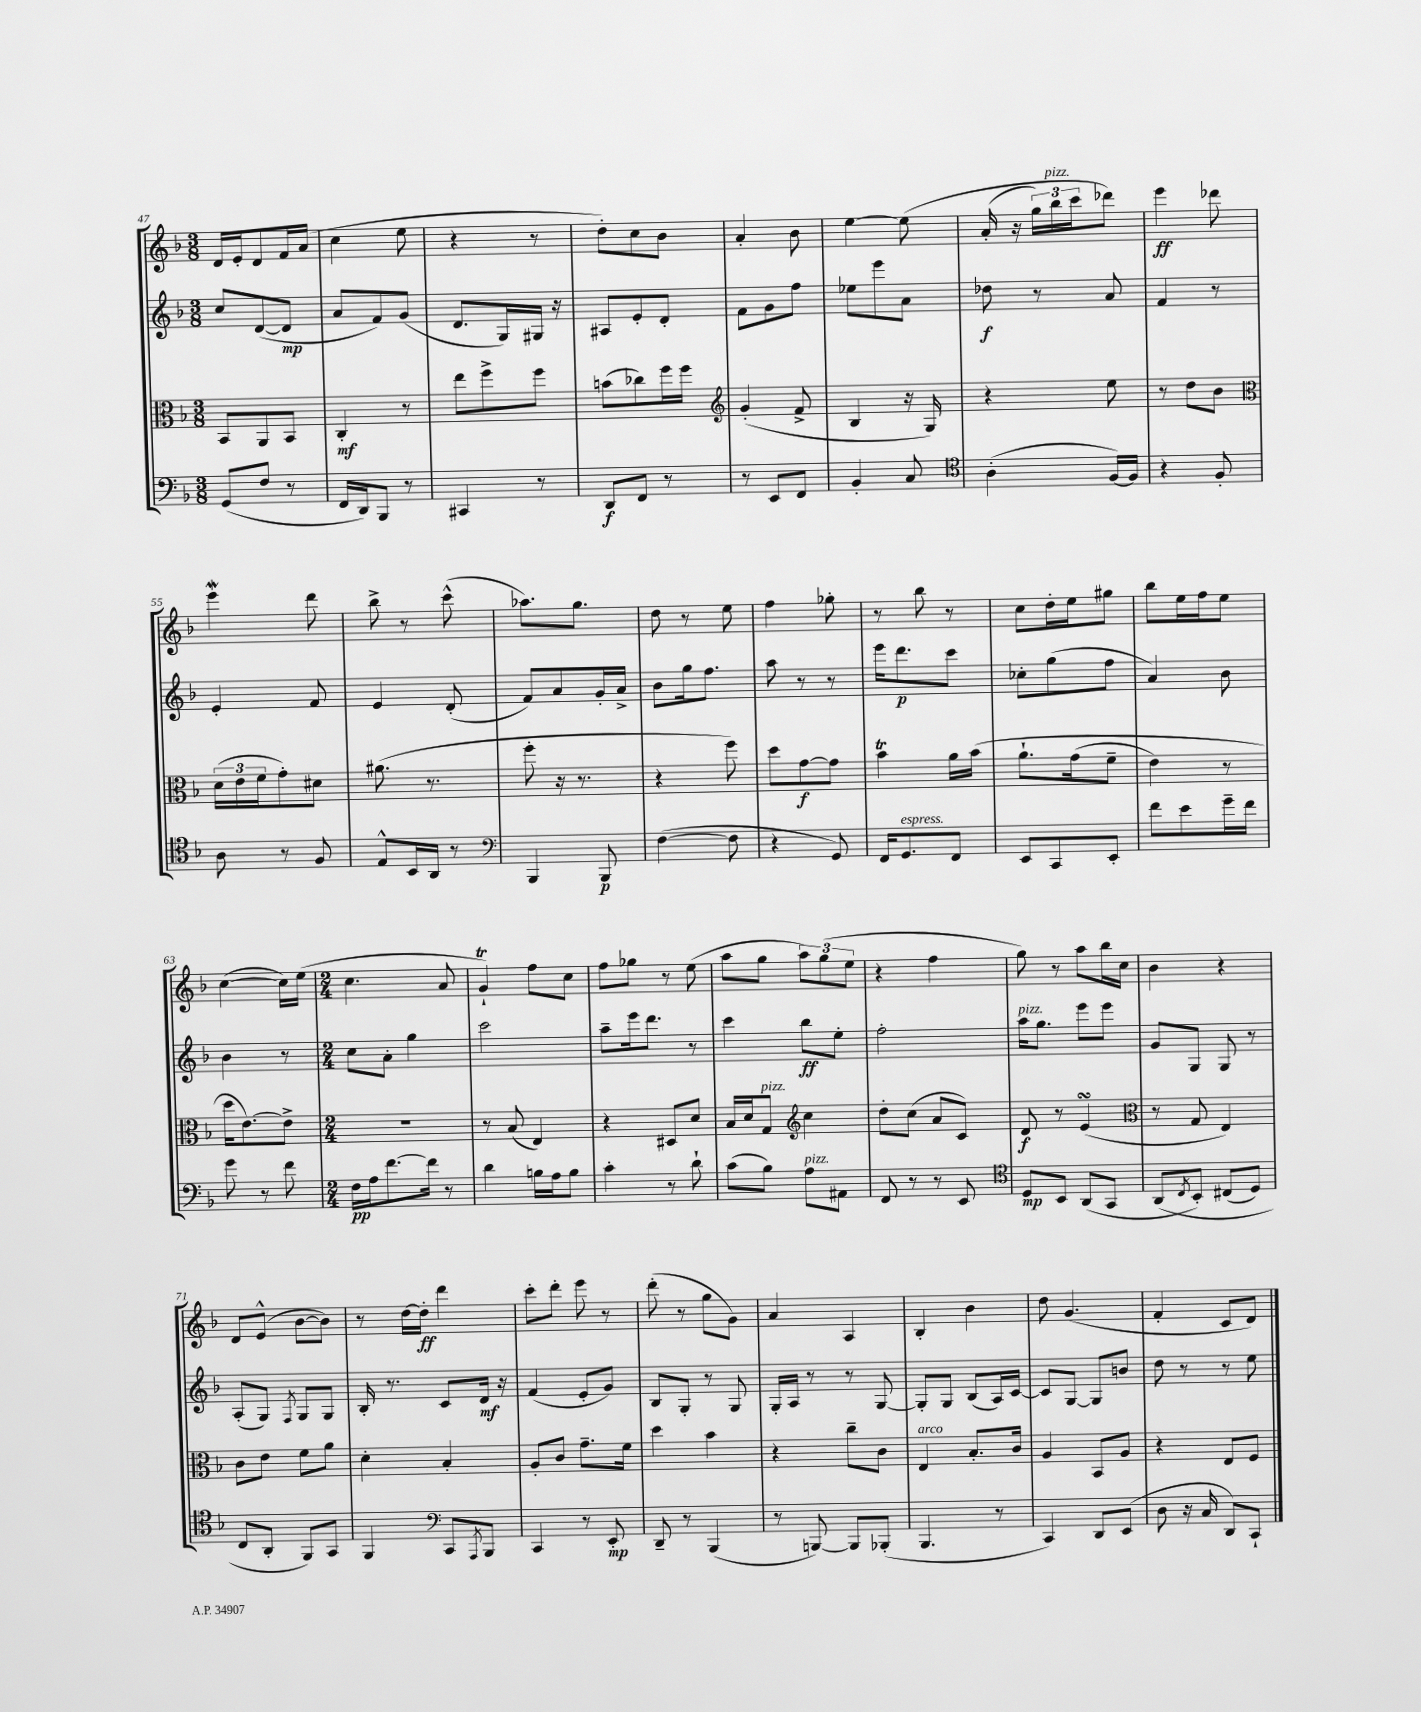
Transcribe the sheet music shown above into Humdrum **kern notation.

**kern	**kern	**kern	**kern
*staff4	*staff3	*staff2	*staff1
*clefF4	*clefC3	*clefG2	*clefG2
*k[b-]	*k[b-]	*k[b-]	*k[b-]
*M3/8	*M3/8	*M3/8	*M3/8
(8GG	8BB-	8cc	16d
.	.	.	16e'
8F	8AA	([8d	8d
8r	8BB-	8d]	16f
.	.	.	(16a
=	=	=	=
16FF	4C'	8a	4cc
16DD)	.	.	.
8BBB-	.	8f)	.
8r	8r	(8g	8ee
=	=	=	=
4CC#	8ee	8.d	4r
.	8ff^	.	.
.	.	16G)	.
8r	8ff	16G#	8r
.	.	16r	.
=	=	=	=
8DD	(8b	8A#	8dd')
8FF	8cc-)	8e'	8cc
8r	16ff	8d'	8b-
.	16ff	.	.
=	=	=	=
*	*clefG2	*	*
8r	(4g'	8f	4a'
8EE	.	8g	.
8FF	8f^	8ff	8b-
=	=	=	=
4BB-'	4B-	8ee-	[4ee
.	.	8eee	.
8C	16r	8a	&(8ee]
.	16G)	.	.
=	=	=	=
*clefC4	*	*	*
(4A'	4r	8dd-	(16a'
.	.	.	16r
.	.	8r	24gg)
.	.	.	24bb-
.	.	.	24ccc
[16F)	8ee	8a	8ddd-&)
16F]	.	.	.
=	=	=	=
4r	8r	4f	4eee
.	8dd	.	.
8F'	8b-	8r	8ddd-
=	=	=	=
*	*clefC3	*	*
8A	(24d	4e'	4eee
.	24e	.	.
.	24f	.	.
8r	8g')	.	.
8F	8d#	8f	8ddd
=	=	=	=
8E^^	(8.a#	4e	8bb-^
16BB-	.	.	8r
16AA	8.r	.	.
8r	.	(8d'	(8ccc^^
=	=	=	=
*clefF4	*	*	*
4BBB-	8ff'	8f)	8.aa-)
.	16r	8a	.
.	8.r	.	8.gg
8BBB-	.	16g'	.
.	.	16a^	.
=	=	=	=
([4F	4r	8b-	8dd
.	.	16gg	8r
.	.	8.ff	.
8F]	8ff)	.	8ee
=	=	=	=
4r	8dd	8aa	4ff
.	[8g	8r	.
8GG)	8g]	8r	8gg-'
=	=	=	=
16FF	4b-	16eee	8r
8.GG	.	8.ddd	.
.	.	.	8bb-
8FF	16a	8ccc	8r
.	&(16b-	.	.
=	=	=	=
8EE	8.a`	8cc-'	8cc
8CC	.	(8gg	16dd'
.	(16g	.	16ee
8EE'	8f~	8ff	8gg#
=	=	=	=
8f	4e)	4a)	8bb-
8e	.	.	16ee
.	.	.	16ff
16g~	8r	8b-	8ee
16f	.	.	.
=	=	=	=
8g	16dd	4b-	([4cc
.	[8.e&)	.	.
8r	.	.	.
8f	8e^]	8r	16cc])
.	.	.	(16ee
=	=	=	=
*M2/4	*M2/4	*M2/4	*M2/4
16F	2r	8cc	4.cc
16A	.	.	.
[8.f	.	8a'	.
.	.	4gg	.
16f]	.	.	.
8r	.	.	8a
=	=	=	=
4d	8r	2ccc	4g`)
.	(8B-	.	.
16B	4E)	.	8ff
16A	.	.	.
8B	.	.	8cc
=	=	=	=
4c'	4r	8aa~	8ff
.	.	16eee	8gg-
.	.	8.ddd	.
8r	8D#	.	8r
8d`	8d	8r	(8ee
=	=	=	=
(8c	16B-	4ccc	8aa
.	16d	.	.
8B-)	8G	.	8gg
*	*clefG2	*	*
8A	4cc	8bb-	12aa)
.	.	.	(12gg
8AA#	.	8ee'	.
.	.	.	12ee
=	=	=	=
8FF	8dd'	2ff'	4r
8r	(8cc	.	.
8r	8a	.	4ff
8EE	8c)	.	.
=	=	=	=
*clefC4	*	*	*
8D	8d	16aa	8gg)
.	.	8.gg	.
8BB-	8r	.	8r
(8AA	(4e	8eee	8aa
8GG	.	8eee	16bb-
.	.	.	16cc
=	=	=	=
*	*clefC3	*	*
&(8AA	8r	8g	4b-
8qC	.	.	.
8BB-')	8G	8G	.
(8C#	4E)	8G	4r
8D)	.	8r	.
=	=	=	=
8C	8c	(8A'	8d
8AA'	8e	8G)	(8e^^
.	.	8qF	.
8FF&)	8f	8G	[8b-
8GG	8a	8G	8b-])
=	=	=	=
4FF	4d'	16B-'	8r
.	.	8.r	.
.	.	.	[16dd
.	.	.	16dd']
*clefF4	*	*	*
8CC	4B-'	8c	4ddd
8qAAA	.	.	.
8BBB-	.	16d	.
.	.	16r	.
=	=	=	=
4CC	8A'	(4f	8ccc'
.	8c	.	8ddd'
8r	8.g~	8e'	8eee
8EE'	.	8g)	8r
.	16f	.	.
=	=	=	=
8DD~	4dd	8B-	(8ddd'
8r	.	8G'	8r
(4BBB-	4b-	8r	8gg
.	.	8G	8g)
=	=	=	=
8r	4r	16G'	4a
.	.	16A	.
[8BBB)	.	8r	.
8BBB]	8cc~	8r	4A
(8BBB-'	8c	[8G	.
=	=	=	=
4.BBB-	4E	8G']	4B-'
.	.	8G	.
.	8.B-'	(8B-	4b-
8r	.	16A)	.
.	16c	[16c	.
=	=	=	=
4CC)	4A	8c]	8dd
.	.	[8G	(4.g
8DD	8BB-	8G]	.
(8EE	8A	8b	.
=	=	=	=
8D	4r	8dd	4f'
16r	.	8r	.
16C	.	.	.
8DD)	8E	8r	8c
8CC`	8F	8ee	8d)
==	==	==	==
*-	*-	*-	*-
